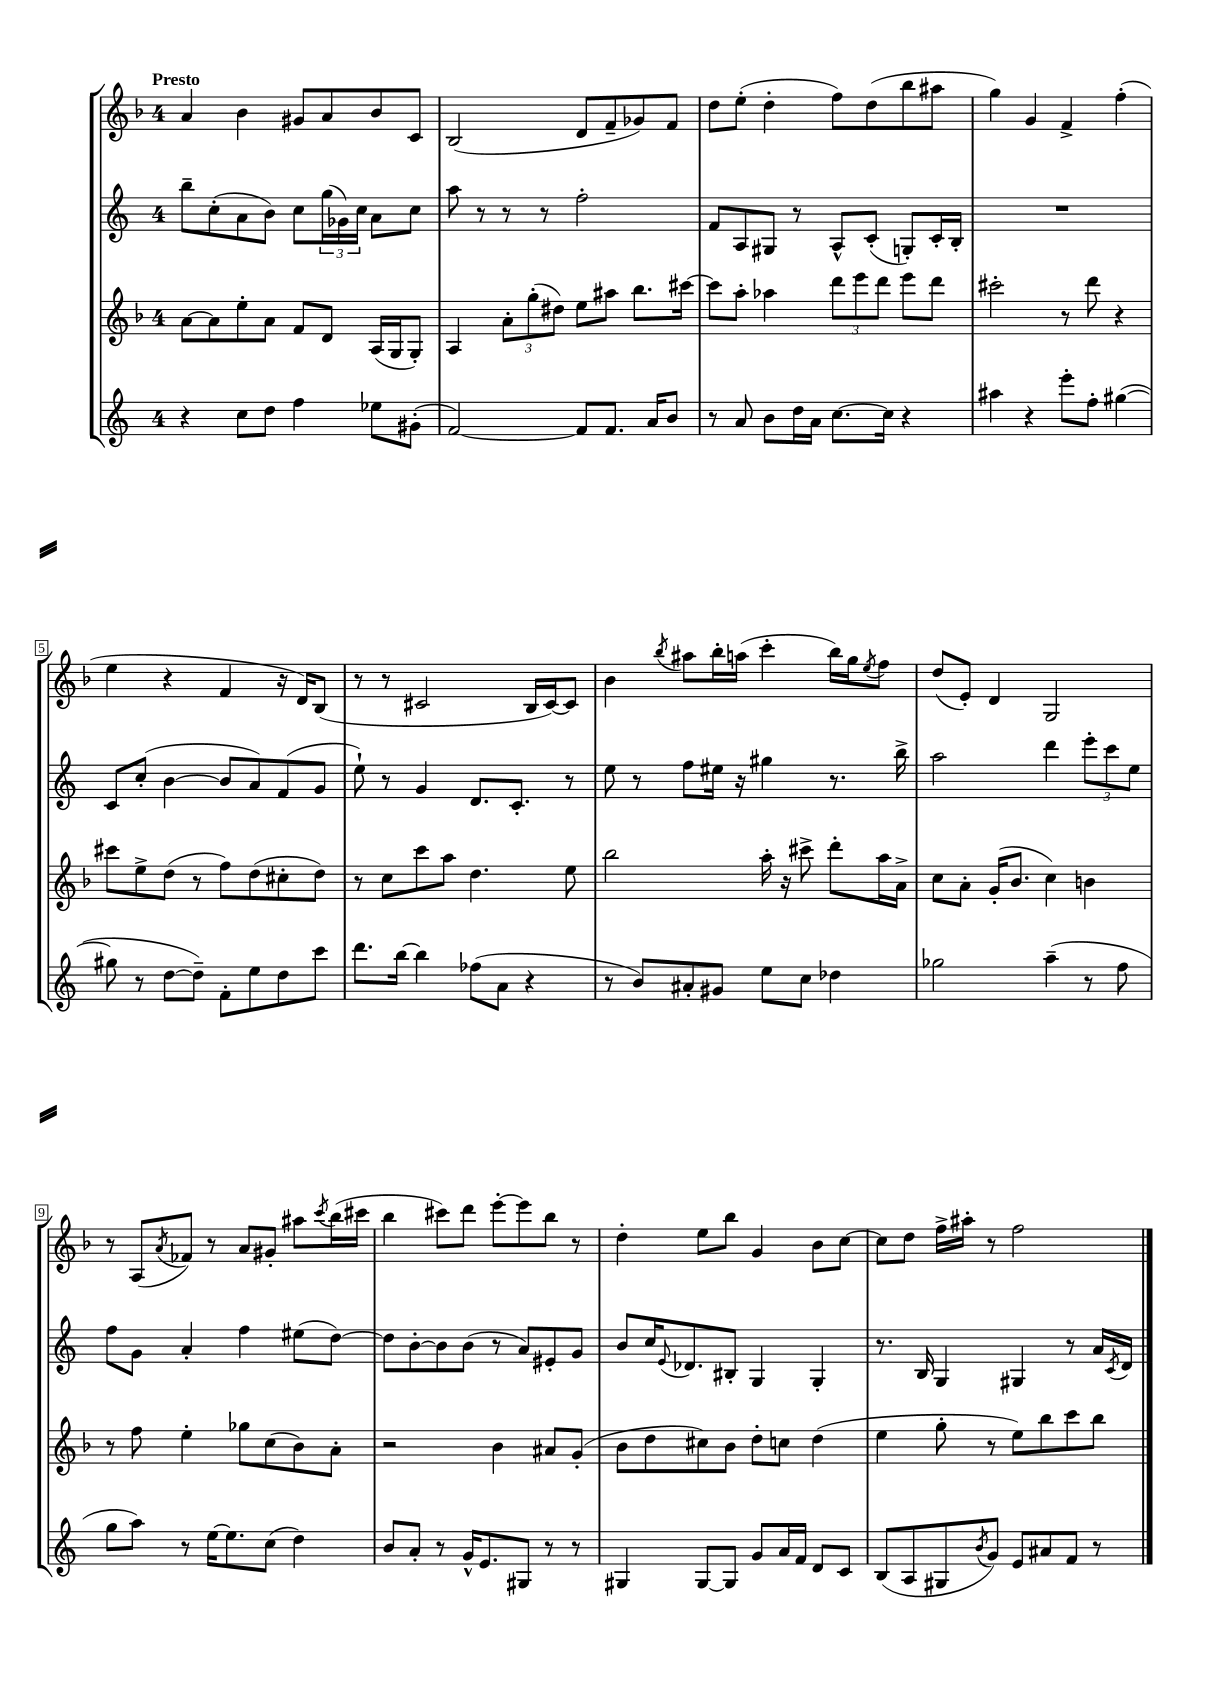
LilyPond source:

<<
\new StaffGroup <<
\new Staff = "s0" {
    \clef treble \key f \major \once \override Staff.TimeSignature.style = #'single-digit \time 4/4 \tempo "Presto"
    a'4 bes'4 gis'8 a'8 bes'8 c'8 |
    bes2( d'8 f'8-- ges'8) f'8 |
    d''8 e''8-.( d''4-. f''8) d''8( bes''8 ais''8 |
    g''4) g'4 f'4-> f''4-.( |
    e''4 r4 f'4 r16 d'16) bes8( |
    r8 r8 cis'2 bes16 cis'16~) cis'8 |
    bes'4 \acciaccatura { bes''8 } ais''8 bes''16-. a''16( c'''4-. bes''16) g''16 \acciaccatura { e''8 } f''8 |
    d''8( e'8-.) d'4 g2 |
    r8 a8( \acciaccatura { a'8 } fes'8) r8 a'8 gis'8-. ais''8 \acciaccatura { c'''8 } bes''16( cis'''16 |
    bes''4 cis'''8) d'''8 e'''8~-. e'''8 bes''8 r8 |
    d''4-. e''8 bes''8 g'4 bes'8 c''8~ |
    c''8 d''8 f''16-> ais''16-. r8 f''2 \bar "|." |
}
\new Staff = "s1" {
    \clef treble \key c \major \once \override Staff.TimeSignature.style = #'single-digit \time 4/4
    b''8-- c''8-.( a'8 b'8) c''8 \tuplet 3/2 { g''16( ges'16) c''16 } a'8 c''8 |
    a''8 r8 r8 r8 f''2-. |
    f'8 a8 gis8 r8 a8-^ c'8-.( g8-.) c'16-. b16-. |
    R1 |
    c'8 c''8-.( b'4~ b'8 a'8) f'8( g'8 |
    e''8-!) r8 g'4 d'8. c'8.-. r8 |
    e''8 r8 f''8 eis''16 r16 gis''4 r8. b''16-> |
    a''2 d'''4 \tuplet 3/2 { e'''8-. c'''8 e''8 } |
    f''8 g'8 a'4-. f''4 eis''8( d''8~) |
    d''8 b'8~-. b'8 b'8( r8 a'8) eis'8-. g'8 |
    b'8 c''16 \appoggiatura { e'8 } des'8. bis8-. g4 g4-. |
    r8. b16 g4 gis4 r8 a'16 \acciaccatura { c'8 } d'16 \bar "|." |
}
\new Staff = "s2" {
    \clef treble \key f \major \once \override Staff.TimeSignature.style = #'single-digit \time 4/4
    a'8~ a'8 e''8-. a'8 f'8 d'8 a16( g16 g8-.) |
    a4 \tuplet 3/2 { a'8-. g''8-.( dis''8) } e''8 ais''8 bes''8. cis'''16~ |
    cis'''8 a''8-. aes''4 \tuplet 3/2 { d'''8 e'''8 d'''8 } e'''8 d'''8 |
    cis'''2-. r8 d'''8 r4 |
    cis'''8 e''8-> d''8( r8 f''8) d''8( cis''8-. d''8) |
    r8 c''8 c'''8 a''8 d''4. e''8 |
    bes''2 a''16-. r16 cis'''8-> d'''8-. a''16 a'16-> |
    c''8 a'8-. g'16-.( bes'8. c''4) b'4 |
    r8 f''8 e''4-. ges''8 c''8( bes'8) a'8-. |
    r2 bes'4 ais'8 g'8-.( |
    bes'8 d''8 cis''8) bes'8 d''8-. c''8 d''4( |
    e''4 g''8-. r8 e''8) bes''8 c'''8 bes''8 \bar "|." |
}
\new Staff = "s3" {
    \clef treble \key c \major \once \override Staff.TimeSignature.style = #'single-digit \time 4/4
    r4 c''8 d''8 f''4 ees''8 gis'8-.( |
    f'2~) f'8 f'8. a'16 b'8 |
    r8 a'8 b'8 d''16 a'16 c''8.~ c''16 r4 |
    ais''4 r4 e'''8-. f''8-. gis''4~( |
    gis''8 r8 d''8~ d''8--) f'8-. e''8 d''8 c'''8 |
    d'''8. b''16~ b''4 fes''8( a'8 r4 |
    r8 b'8) ais'8-. gis'8 e''8 c''8 des''4 |
    ges''2 a''4--( r8 f''8 |
    g''8 a''8) r8 e''16~ e''8. c''8( d''4) |
    b'8 a'8-. r8 g'16-^ e'8. gis8 r8 r8 |
    gis4 gis8~ gis8 g'8 a'16 f'16 d'8 c'8 |
    b8( a8 gis8 \acciaccatura { b'8 } g'8) e'8 ais'8 f'8 r8 \bar "|." |
}
>>
>>
\layout { \context { \Score \override BarNumber.stencil = #(make-stencil-boxer 0.1 0.3 ly:text-interface::print) } }
